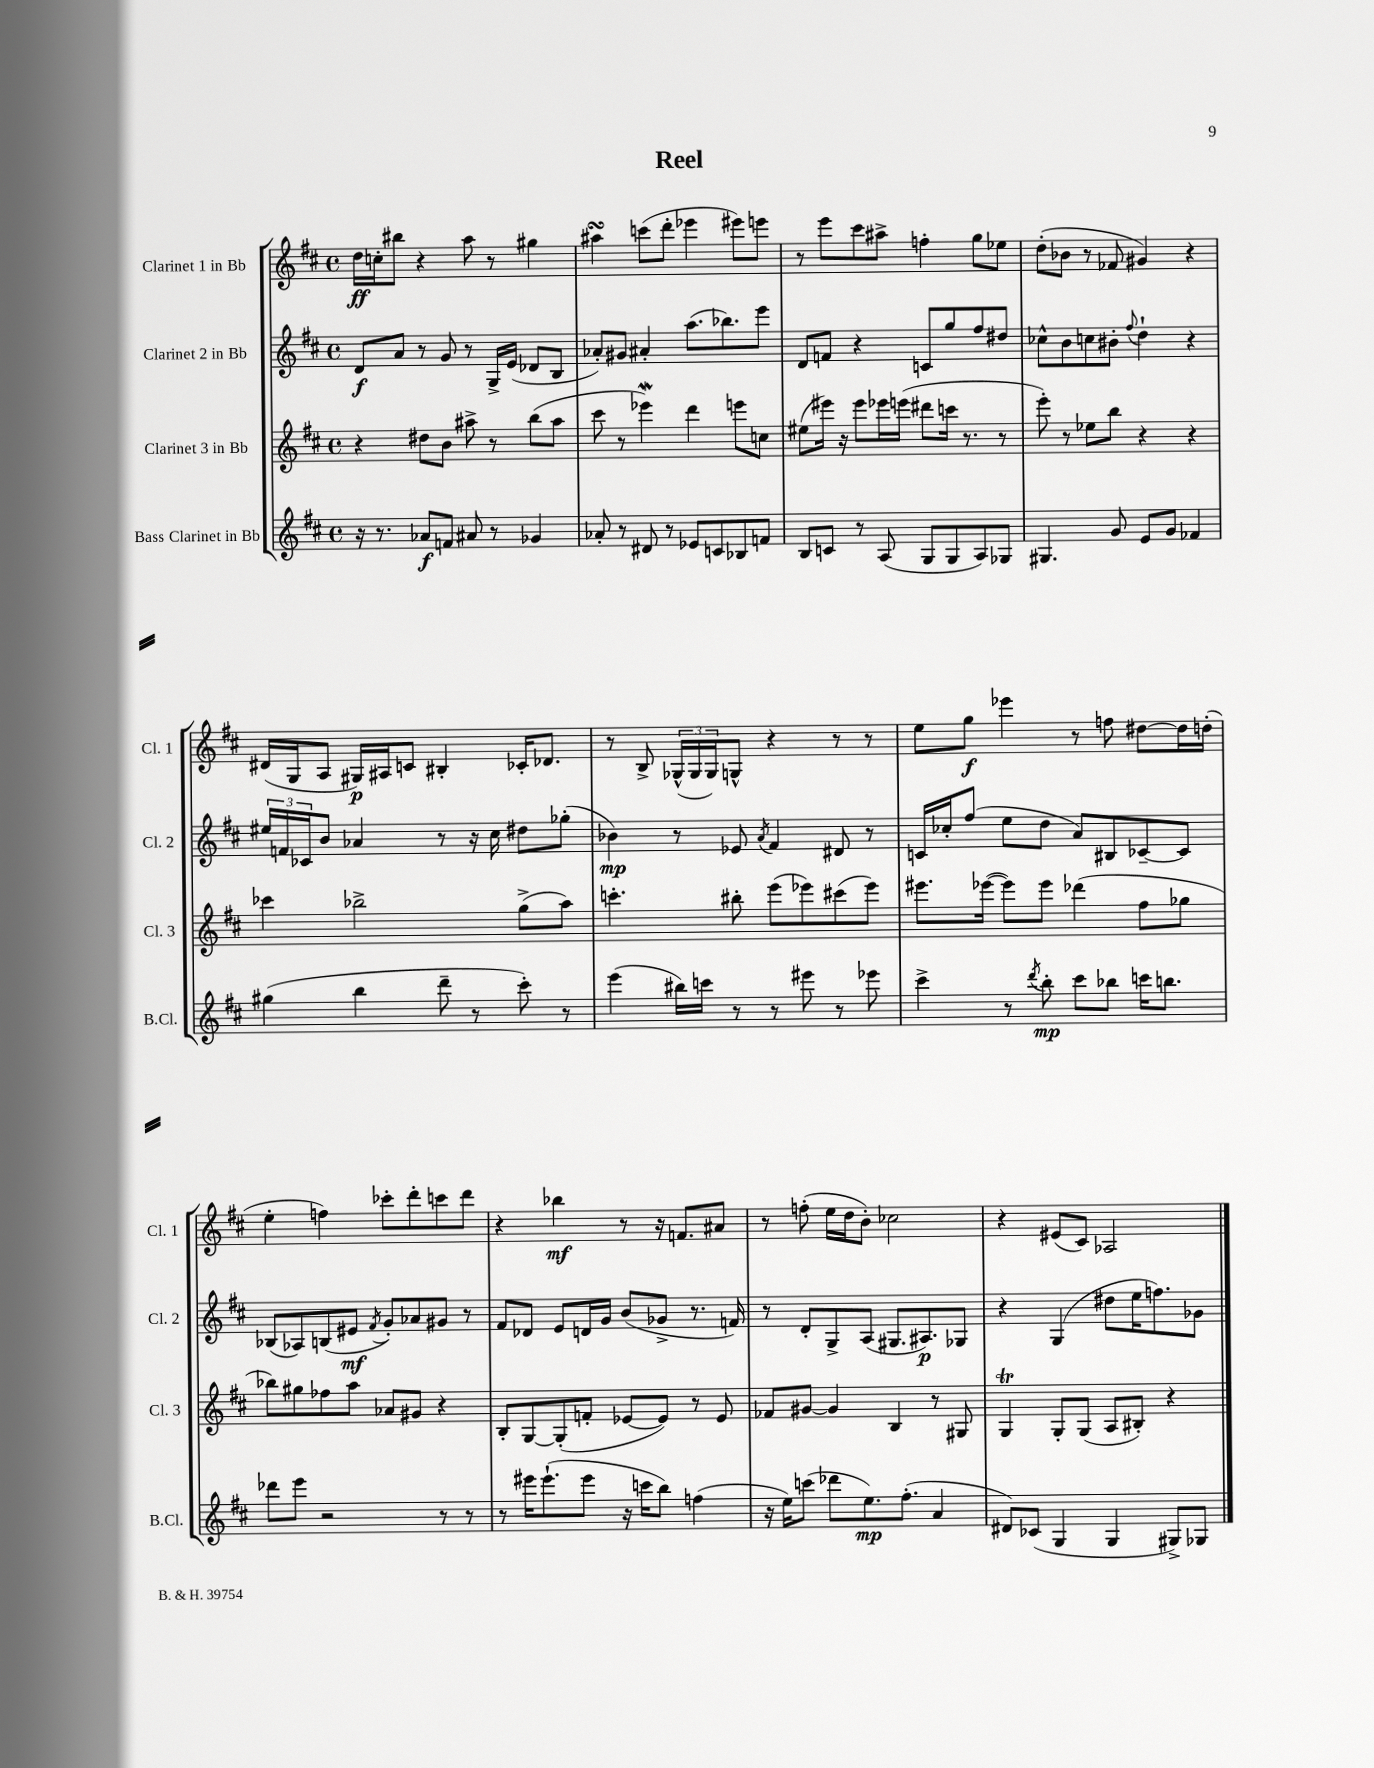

**kern	**dynam	**kern	**kern	**dynam	**kern	**dynam
*part4	*part4	*part3	*part2	*part2	*part1	*part1
*staff4	*staff4	*staff3	*staff2	*staff2	*staff1	*staff1
*I"Bass Clarinet in Bb	*	*I"Clarinet 3 in Bb	*I"Clarinet 2 in Bb	*	*I"Clarinet 1 in Bb	*
*I'B.Cl.	*	*I'Cl. 3	*I'Cl. 2	*	*I'Cl. 1	*
*clefG2	*	*clefG2	*clefG2	*	*clefG2	*
*k[f#c#]	*	*k[f#c#]	*k[f#c#]	*	*k[f#c#]	*
*M4/4	*	*M4/4	*M4/4	*	*M4/4	*
*met(c)	*	*met(c)	*met(c)	*	*met(c)	*
=1	=1	=1	=1	=1	=1	=1
16r	.	4r	8d/L	f	16dd\LL	ff
8.r	.	.	.	.	16ccn'\J	.
.	.	.	8a/J	.	8bb#X\J	.
8a-X/L	f	8dd#X\L	8r	.	4r	.
8fn/J	.	8b\J	8g/	.	.	.
8a#X/	.	8aa#X^\	8r	.	8aa\	.
8r	.	8r	16G^/LL	.	8r	.
.	.	.	(16e/JJ	.	.	.
4g-X/	.	(8bb\L	8d-X/L	.	4gg#X\	.
.	.	8aa#\J	8B/J	.	.	.
=2	=2	=2	=2	=2	=2	=2
8a-X'/	.	8ccc#\	8a-X'/L)	.	4aa#XsSsS\	.
8r	.	8r	8g#X/J	.	.	.
8d#X/	.	4eee-Xw\)	4a#X'/	.	(8cccn\L	.
8r	.	.	.	.	8ddd'\J	.
8e-X/L	.	4ddd\	(8.aa\L	.	4eee-X\	.
8cn/	.	.	.	.	.	.
.	.	.	8.bb-X\)	.	.	.
8B-X/	.	8eeen\L	.	.	8eee#X\L)	.
8fn/J	.	8ccn\J	8eee\J	.	8eeen\J	.
=3	=3	=3	=3	=3	=3	=3
8B/L	.	(8ee#X\L	8d/L	.	8r	.
8cn/J	.	16eee#X\Jk)	8fn/J	.	8eee\L	.
.	.	16r	.	.	.	.
8r	.	8eee#\L	4r	.	8ccc#\	.
(8A/	.	16eee-X\L	.	.	8aa#X^\J	.
.	.	(16eeen\JJ	.	.	.	.
8G/L	.	8ddd#X\L	8cn/L	.	4ffn'\	.
8G/	.	16cccn\Jk	8gg/	.	.	.
.	.	8.r	.	.	.	.
8A/)	.	.	8ff#/	.	8gg\L	.
8G-X/J	.	8r	8dd#X/J	.	8ee-X\J	.
=4	=4	=4	=4	=4	=4	=4
4.G#X/	.	8eee'\)	8cc-X^^\L	.	(8dd'\L	.
.	.	8r	8b\	.	8b-X\J	.
.	.	8ee-X\L	8ccn\	.	8r	.
8g/	.	8bb\J	8b#X'\J	.	8f-X/	.
.	.	.	8qqff#/	.	.	.
8e/L	.	4r	4dd`\	.	4g#X/)	.
8g/J	.	.	.	.	.	.
4f-X/	.	4r	4r	.	4r	.
!!LO:LB:g=z
=5	=5	=5	=5	=5	=5	=5
(4gg#X\	.	4ccc-X\	24ee#X/LL	.	(16d#X/LL	.
.	.	.	24fn/	.	.	.
.	.	.	.	.	16G/J	.
.	.	.	24c-X/J	.	.	.
.	.	.	8b/J	.	8A/J	.
4bb\	.	2bb-X^\	4a-X/	.	16G#X/LL)	p
.	.	.	.	.	16A#X/J	.
.	.	.	.	.	8cn/J	.
8ddd~\	.	.	8r	.	4B#X'/	.
8r	.	.	16r	.	.	.
.	.	.	16cc#\	.	.	.
8ccc#'\)	.	(8gg^\L	8dd#X\L	.	16c-X'/KL	.
.	.	.	.	.	8.d-X/J	.
8r	.	8aa\J)	(8gg-X'\J	.	.	.
=6	=6	=6	=6	=6	=6	=6
(4eee\	.	4.cccn'\	4b-X\)	mp	8r	.
.	.	.	.	.	8B^/	.
16bb#X\LL)	.	.	8r	.	(24G-X^^/LL	.
.	.	.	.	.	24G-/	.
16cccn\JJ	.	.	.	.	.	.
.	.	.	.	.	24G-/J)	.
8r	.	8bb#X'\	8e-X/	.	8Gn^^/J	.
.	.	.	8qa/	.	.	.
8r	.	(8eee\L	4f#/	.	4r	.
8eee#X\	.	8eee-X\)	.	.	.	.
8r	.	(8ccc#X\	8d#X/	.	8r	.
8eee-X\	.	8eee-\J)	8r	.	8r	.
=7	=7	=7	=7	=7	=7	=7
4ccc#^\	.	8.eee#X\L	16cn/LL	.	8ee\L	.
.	.	.	16cc-X'/J	.	.	.
.	.	.	(8ff#/J	.	8gg\J	f
.	.	([16eee-X\Jk	.	.	.	.
8r	.	8eee-\L])	8ee\L	.	4eee-X\	.
8qddd/	.	.	.	.	.	.
8bb'\	mp	8eee-\J	8dd\J	.	.	.
8ccc#\L	.	(4ddd-X\	8a/L)	.	8r	.
8bb-X\J	.	.	8B#X/	.	8ffn\	.
16cccn\KL	.	8ff#\L	[8c-X~/	.	[8dd#X\L	.
8.bbn\J	.	.	.	.	.	.
.	.	8gg-X\J	8c-/J]	.	16dd#\L]	.
.	.	.	.	.	(16ddn'\JJ	.
!!LO:LB:g=z
=8	=8	=8	=8	=8	=8	=8
8ddd-X\L	.	8bb-X\L)	(8B-X/L	.	4ee'\	.
8eee\J	.	8gg#X\	8A-X/)	.	.	.
2r	.	8ff-X\	(8Bn/	.	4ffn\)	.
.	.	8aa\J	8e#X/J	mf	.	.
.	.	.	8qf#/	.	.	.
.	.	8a-X/L	8g'/L)	.	8ccc-X'\L	.
.	.	8g#X/J	8a-X/	.	8ddd'\	.
8r	.	4r	8g#X/J	.	8cccn\	.
8r	.	.	8r	.	8ddd\J	.
=9	=9	=9	=9	=9	=9	=9
8r	.	8B'/L	8f#/L	.	4r	.
16eee#X\KL	.	[8G/	8d-X/J	.	.	.
(8.eee#`\	.	.	.	.	.	.
.	.	(8G'/]	8e/L	.	4bb-X\	mf
8eee#\J	.	8fn'/J	16dn/L	.	.	.
.	.	.	16g/JJ	.	.	.
16r	.	[8e-X/L	(8b/L	.	8r	.
16cccn\KL	.	.	.	.	.	.
8bb\J)	.	8e-/J])	8g-X^/J	.	16r	.
.	.	.	.	.	8.fn/L	.
(4ffn\	.	8r	8.r	.	.	.
.	.	8e-/	.	.	8a#X/J	.
.	.	.	16fn/)	.	.	.
=10	=10	=10	=10	=10	=10	=10
16r	.	8f-X/L	8r	.	8r	.
16ee\KL)	.	.	.	.	.	.
(8cccn\J	.	[8g#X/J	8d'/L	.	(8ffn'\	.
8ddd-X\L	.	4g#/]	8G^/	.	16ee\LL	.
.	.	.	.	.	16dd\J	.
8.ee\)	mp	.	(8A/J	.	8b'\J)	.
.	.	4B/	8.G#X/L	.	2cc-X\	.
(8.ff#'\J	.	.	.	.	.	.
.	.	.	8.A#X/)	p	.	.
4a/	.	8r	.	.	.	.
.	.	8G#X/	8G-X/J	.	.	.
=11	=11	=11	=11	=11	=11	=11
8d#X/L)	.	4GT/	4r	.	4r	.
(8c-X/J	.	.	.	.	.	.
4G/	.	8G'/L	(4G/	.	(8e#X/L	.
.	.	(8G/J	.	.	8c#/J)	.
4G/	.	8A/L	8dd#X\L	.	2A-X/	.
.	.	8B#X'/J)	16ee\K	.	.	.
.	.	.	8.ffn\)	.	.	.
8G#X^/L)	.	4r	.	.	.	.
8G-X/J	.	.	8g-X\J	.	.	.
==	==	==	==	==	==	==
*-	*-	*-	*-	*-	*-	*-
